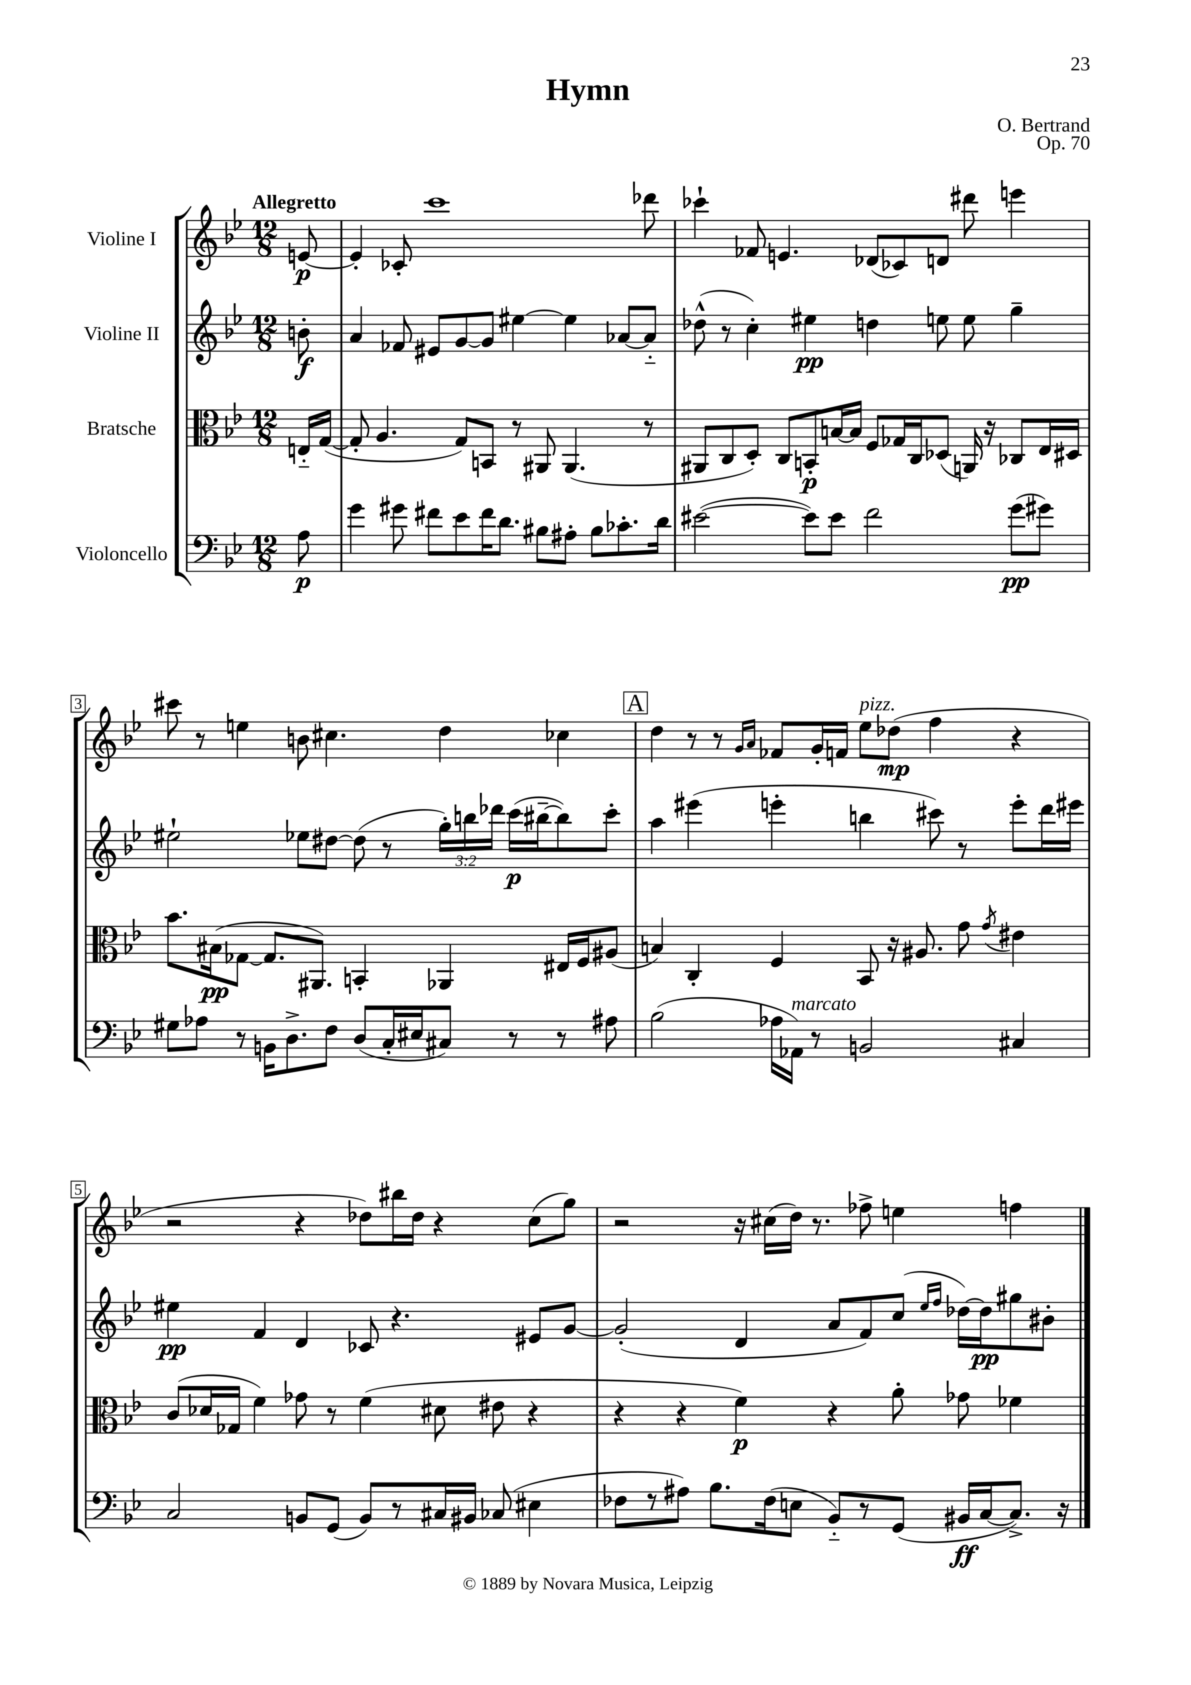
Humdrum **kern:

**kern	**kern	**kern	**kern
*staff4	*staff3	*staff2	*staff1
*clefF4	*clefC3	*clefG2	*clefG2
*k[b-e-]	*k[b-e-]	*k[b-e-]	*k[b-e-]
*M12/8	*M12/8	*M12/8	*M12/8
8A	16E'~	8b'	[8e
.	([16G	.	.
=	=	=	=
4g	8G']	4a	4e']
.	4.A	.	.
8g#	.	8f-	8c-'
8f#	.	8e#	1ccc
8e-	8G)	[8g	.
16f#	8BB	8g]	.
8.d	.	.	.
.	8r	[4ee#	.
8B#	8AA#	.	.
8A#'	(4.AA#	4ee#]	.
8B#	.	.	.
8.c-'	.	[8a-	.
.	8r	8a-'~]	8ddd-
16d	.	.	.
=	=	=	=
([2e#	8AA#	(8dd-^^	4ccc-`
.	8C	8r	.
.	8D')	4cc')	8f-
.	8C	.	4.e
8e#])	8BB'	4ee#	.
8e#	[16B	.	.
.	16B]	.	.
2f	8F	4dd	(8d-
.	16G-	.	8c-)
.	16C	.	.
.	(8D-	8ee	8d
.	16AA)	8ee	8ddd#
.	16r	.	.
(8g	8C-	4gg~	4eee
8g#)	16E-	.	.
.	16D#	.	.
=	=	=	=
8G#	8.b-	2ee#`	8ccc#
8A-	.	.	8r
.	(16B#	.	.
8r	[8G-	.	4ee
16BB	8.G-]	.	.
8.D^	.	.	.
.	.	8ee-	8b
.	8.AA#)	.	.
8F	.	[8dd#	4.cc#
(8D	4BB'	(8dd#]	.
16C'	.	8r	.
16E#	.	.	.
8C#)	4AA-	24gg')	4dd
.	.	24bb	.
.	.	24ddd-	.
8r	.	(16ccc	.
.	.	[16bb#~	.
8r	16E#	8bb#])	4cc-
.	16F	.	.
8A#	(8A#	8ccc'	.
=	=	=	=
(2B-	4B)	4aa	4dd
.	4C'	(4eee#	8r
.	.	.	8r
.	.	.	16qqg
.	.	.	16qqa
16A-	4F	4eee'	8f-
16AA-)	.	.	.
8r	.	.	16g'
.	.	.	16f
2BB	8BB-	4bb	8ee-
.	16r	.	(8dd-
.	8.A#	.	.
.	.	8ccc#)	4ff
.	8g	8r	.
.	8qg	.	.
4C#	4e#	8eee'	4r
.	.	16ddd	.
.	.	16eee#	.
=	=	=	=
2C	(8c	4ee#	2r
.	16d-	.	.
.	16G-	.	.
.	4f)	4f	.
8BB	8g-	4d	4r
(8GG	8r	.	.
8BB)	(4f	8c-	8dd-)
8r	.	4.r	16bb#
.	.	.	16dd-
16C#	8d#	.	4r
16BB#	.	.	.
(8C-	8e#	.	.
4E#	4r	8e#	(8cc
.	.	[8g	8gg)
=	=	=	=
8F-	4r	(2g']	2r
8r	.	.	.
8A#)	4r	.	.
8.B-	.	.	.
.	4f)	4d	16r
(16F-	.	.	(16cc#
8E	.	.	16dd)
.	.	.	8.r
8BB-'~)	4r	8a	.
8r	.	8f)	8ff-^
(8GG	8a'	(8cc	4ee
.	.	16qqee-	.
.	.	16qqff	.
16BB#	8g-	[16dd-)	.
[16C	.	16dd-]	.
8.C^])	4f-	8gg#	4ff
.	.	8b#'	.
16r	.	.	.
==	==	==	==
*-	*-	*-	*-
